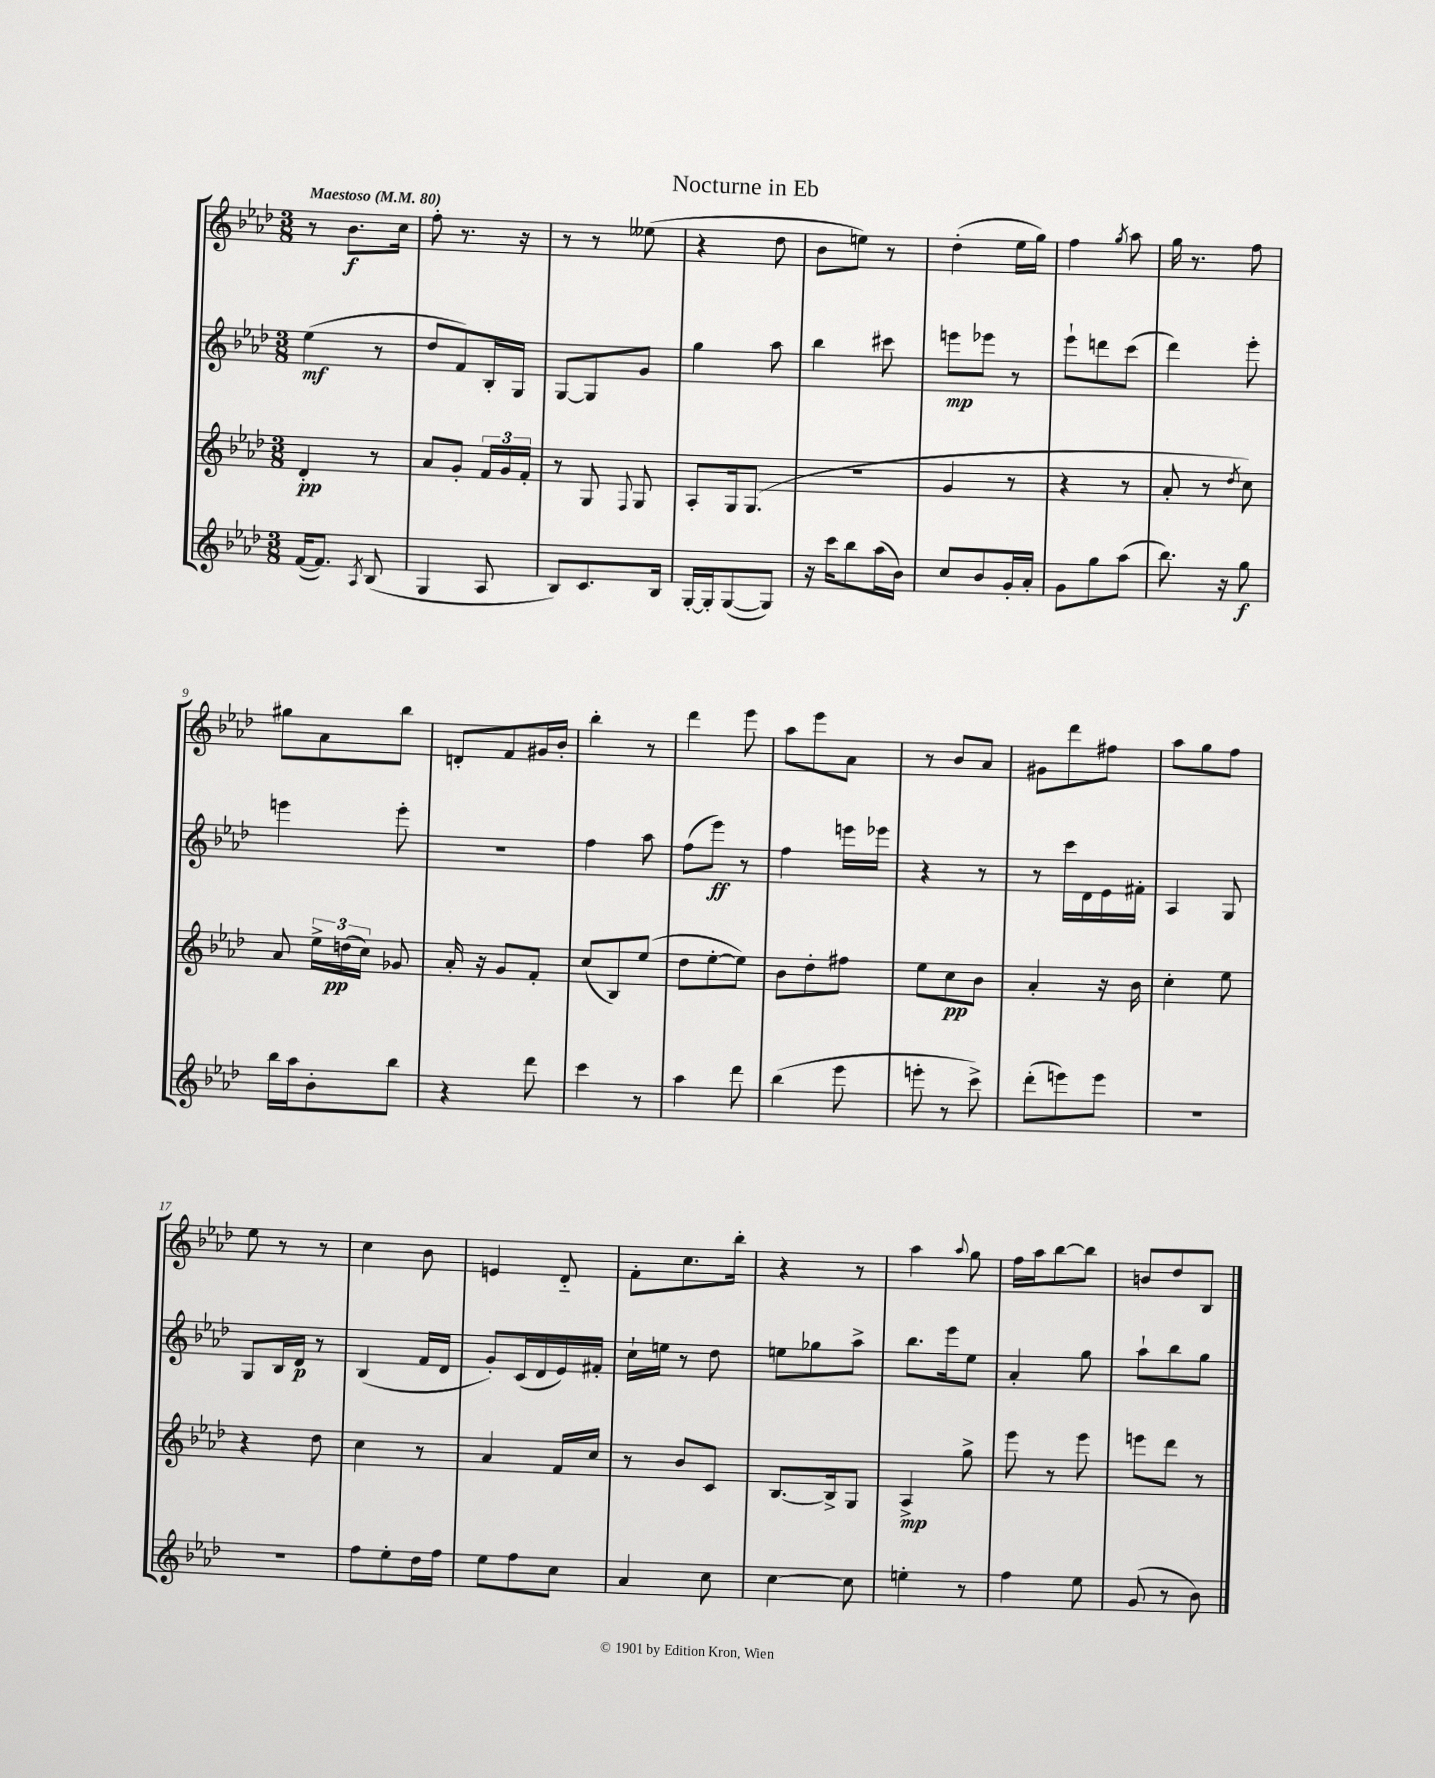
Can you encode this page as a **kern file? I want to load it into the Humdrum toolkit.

**kern	**kern	**kern	**kern
*staff4	*staff3	*staff2	*staff1
*clefG2	*clefG2	*clefG2	*clefG2
*k[b-e-a-d-]	*k[b-e-a-d-]	*k[b-e-a-d-]	*k[b-e-a-d-]
*M3/8	*M3/8	*M3/8	*M3/8
*MM80	*MM80	*MM80	*MM80
([16f	4d-'	(4ee-	8r
8.f])	.	.	.
.	.	.	8.b-
8qA-	.	.	.
(8B-	8r	8r	.
.	.	.	16cc
=	=	=	=
4G	8a-	8dd-	8ff'
.	8g'	8f)	8.r
8A-	24f	16B-'	.
.	24g	.	.
.	.	16G	16r
.	24f'	.	.
=	=	=	=
8B-)	8r	[8G	8r
8.c	8G	8G]	8r
.	8qqF	.	.
.	8G	8g	(8ee--
16B-	.	.	.
=	=	=	=
[16G'	8A-'	4gg	4r
16G']	.	.	.
([8G	16G	.	.
.	(8.G	.	.
8G])	.	8aa-	8dd-
=	=	=	=
16r	4.r	4bb-	8b-
16ccc	.	.	.
8bb-	.	.	8ee)
(16aa-	.	8ccc#	8r
16b-)	.	.	.
=	=	=	=
8cc	4g	8eee	(4dd-'
8b-	.	8eee-	.
16g'	8r	8r	16ee-
16a-'	.	.	16gg)
=	=	=	=
8g	4r	8eee-`	4ff
8gg	.	8ddd	.
.	.	.	8qgg
(8aa-	8r	(8ccc	8aa-
=	=	=	=
8.bb-)	8a-'	4ddd-)	16gg
.	.	.	8.r
.	8r	.	.
16r	.	.	.
.	8qdd-	.	.
8gg	8cc)	8eee-'	8ff
=	=	=	=
16bb-	8a-	4eee	8gg#
16aa-	.	.	.
8b-'	24ee-^	.	8a-
.	(24dd	.	.
.	24cc)	.	.
8bb-	8g-	8eee'	8bb-
=	=	=	=
4r	16a-'	4.r	8d'
.	16r	.	.
.	8g	.	8f
8ddd-	8f'	.	16g#
.	.	.	16b-'
=	=	=	=
4ccc	(8cc	4ff	4bb-'
.	8B-)	.	.
8r	(8ee-	8aa-	8r
=	=	=	=
4aa-	8dd-	(8ff	4ddd-
.	[8ee-'	8eee-)	.
8ddd-	8ee-])	8r	8eee-
=	=	=	=
(4bb-	8b-	4ff	8aa-
.	8dd-'	.	8eee-
8eee-	8ff#	16eee	8a-
.	.	16eee-	.
=	=	=	=
8eee'	8ee-	4r	8r
8r	8cc	.	8b-
8ccc^)	8b-	8r	8a-
=	=	=	=
(8ddd-'	4a-'	8r	8g#
8eee)	.	16ccc	8ddd-
.	.	16d-	.
8eee	16r	16e-	8ff#
.	16b-	16f#'	.
=	=	=	=
4.r	4cc'	4A-	8aa-
.	.	.	8gg
.	8ee-	8G	8ff
=	=	=	=
4.r	4r	8G	8ee-
.	.	16B-	8r
.	.	16d-	.
.	8dd-	8r	8r
=	=	=	=
8ff	4cc	(4B-	4cc
8ee-'	.	.	.
16dd-	8r	16f	8b-
16ff	.	16d-	.
=	=	=	=
8ee-	4a-	8g')	4e
8ff	.	(16c	.
.	.	16d-	.
8cc	16f	16e-)	8d-'~
.	16cc	16f#'	.
=	=	=	=
4a-	8r	16cc`	8f'
.	.	16ee	.
.	8b-	8r	8.cc
8cc	8c	8dd-	.
.	.	.	16bb-'
=	=	=	=
[4cc	[8.B-	8ee	4r
.	.	8gg-	.
.	16B-^]	.	.
8cc]	8G	8aa-^	8r
=	=	=	=
4ee'	4A-^	8.bb-	4aa-
.	.	16eee-	.
.	.	.	8qqaa-
8r	8gg^	8ee-	8gg
=	=	=	=
4ff	8eee-	4a-'	16ff
.	.	.	16aa-
.	8r	.	[8bb-
8ee-	8eee-	8gg	8bb-]
=	=	=	=
(8g	8eee	8aa-`	8b
8r	8ddd-	8bb-	8dd-
8b-)	8r	8gg	8B-
==	==	==	==
*-	*-	*-	*-
